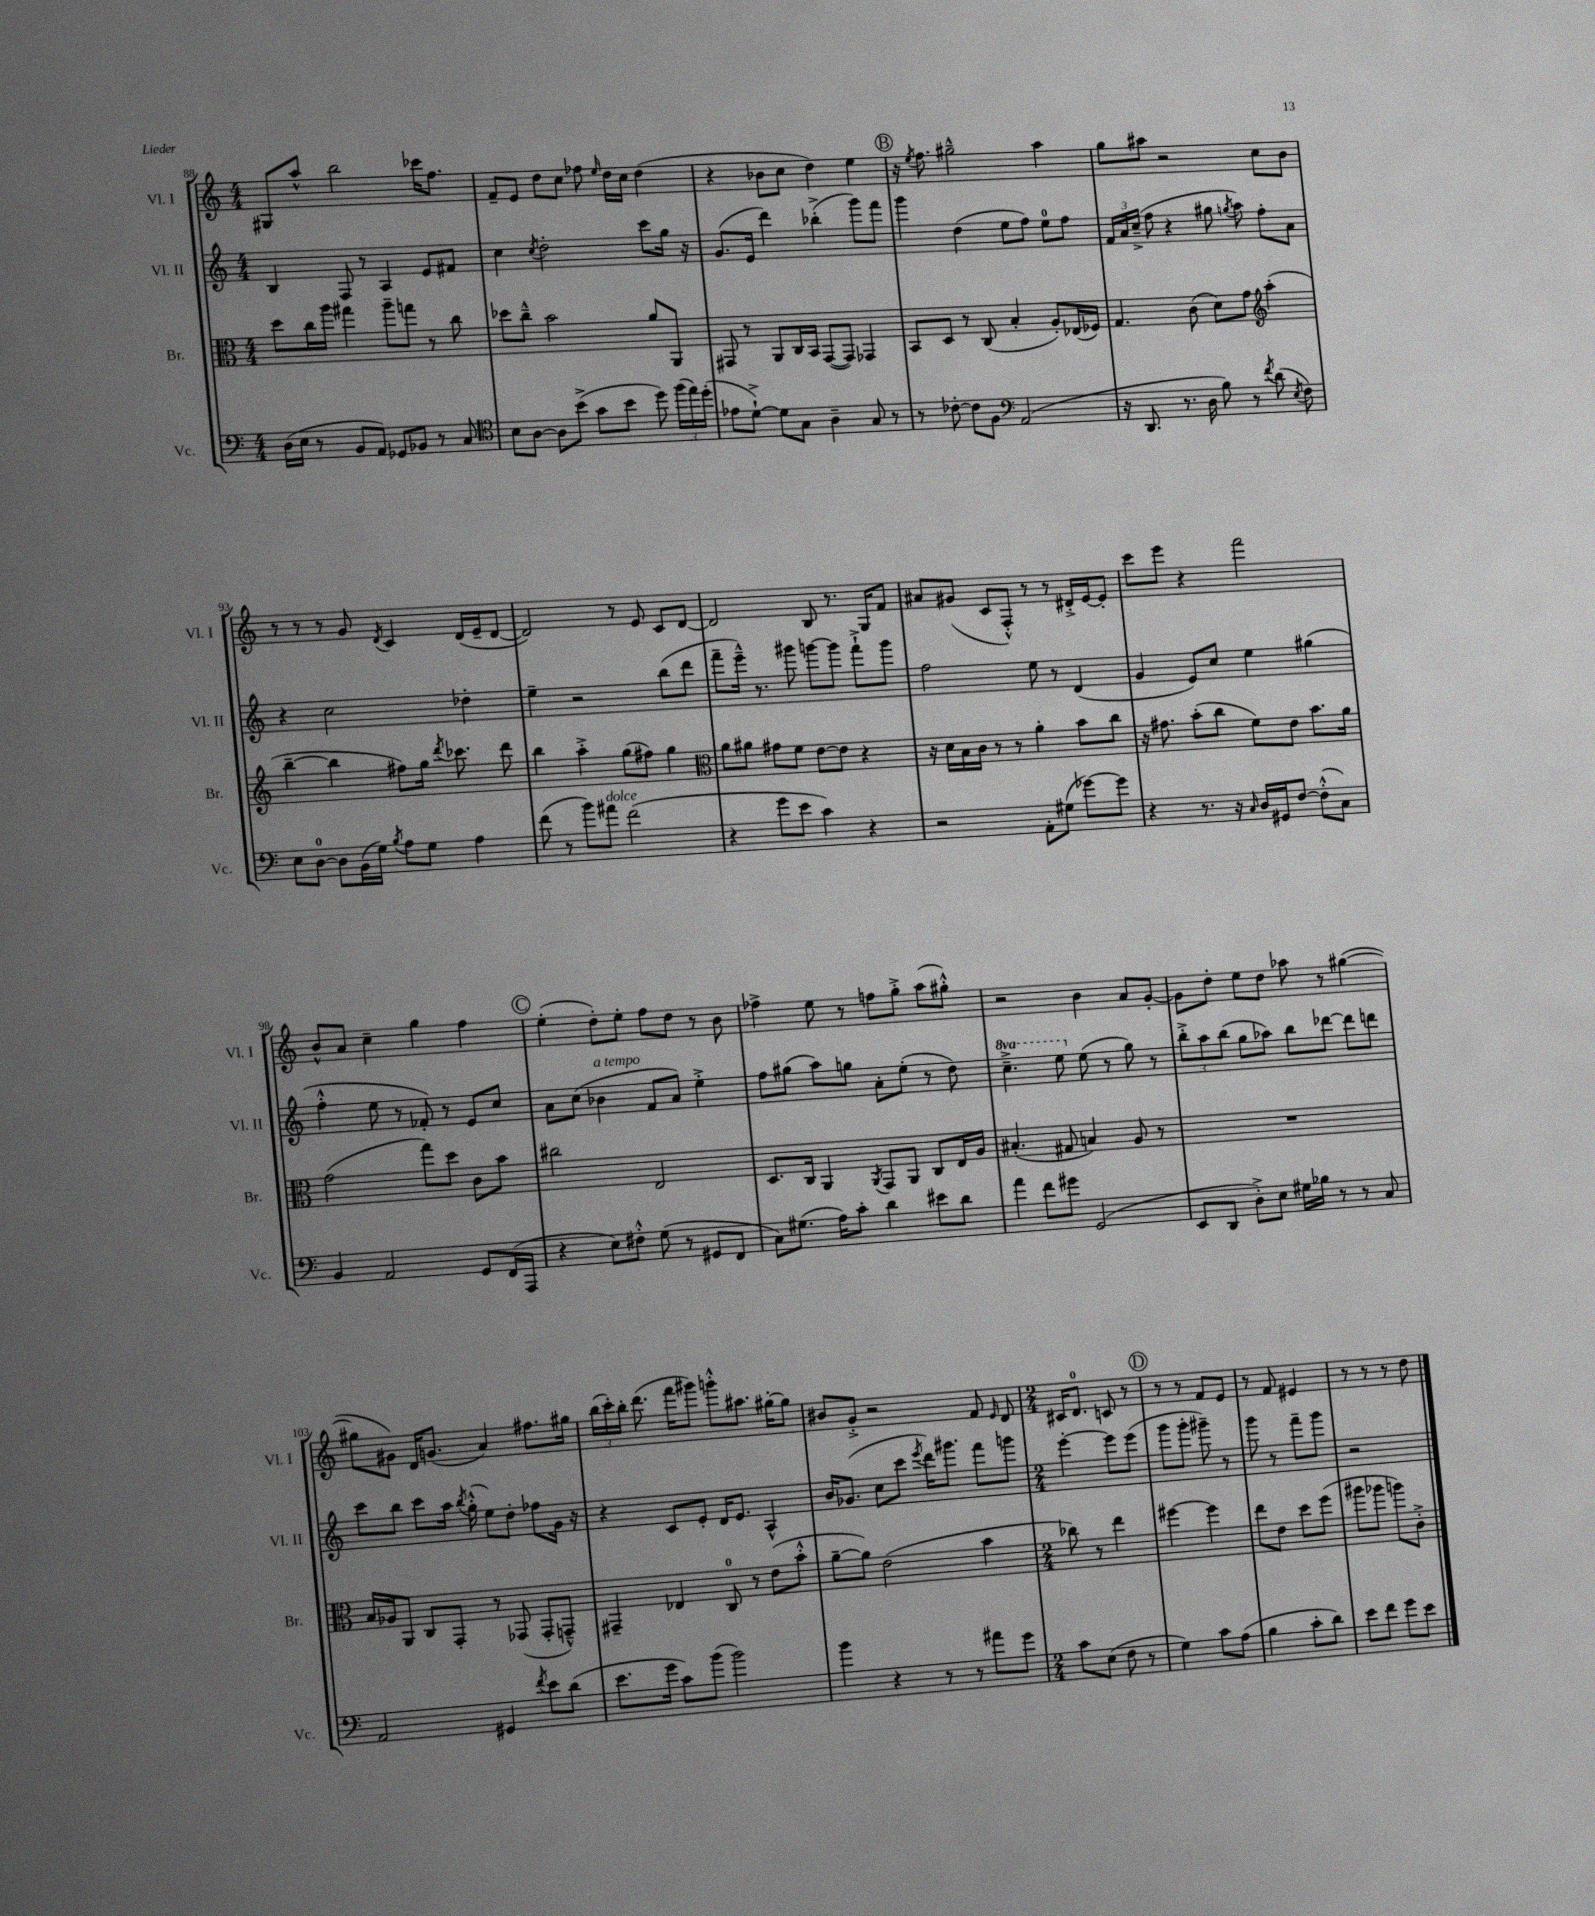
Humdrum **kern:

**kern	**kern	**kern	**kern
*staff4	*staff3	*staff2	*staff1
*clefF4	*clefC3	*clefG2	*clefG2
*k[]	*k[]	*k[]	*k[]
*M4/4	*M4/4	*M4/4	*M4/4
(16D\LL	8dd\L	4B/	8G#/L
16E\JJ	.	.	.
8r	16cc\L	.	8aa^^/J
.	16aa\JJ	.	.
8BB/L	4gg#\	8F/	2bb\
8AA/J)	.	8r	.
8GG-/L	8aa~\L	4A/	.
8BB-/J	8gg\J	.	.
8r	8r	8e/L	16ccc-\LK
.	.	.	8.ff\J
8C/	8cc\	8f#/J	.
=	=	=	=
*clefC4	*	*	*
8B\L	8dd-\L	4cc\	8f~/L
[8A\J	8cc~^^\J	.	8e/J
.	.	8qcc/	.
8A\]L	2b\	2dd'\	8dd\L
(8b^\J	.	.	8cc\J
8g\L	.	.	8ff-\
.	.	.	16qqee/
8b\J	.	.	16dd\LL
.	.	.	16cc\JJ
8dd\)	8a/L	8ccc\L	(4dd\
(24ff\LL	8AA/J	16gg\Jk	.
24ee\)	.	.	.
.	.	16r	.
(24dd'\JJ	.	.	.
=	=	=	=
8e-\L	8GG#/	(8.g/L	4r
[8d`^\J)	8r	.	.
.	.	16e/Jk	.
8d\]L	8AA/L	4ddd\)	8b-\L
8G\J	16C/L	.	8cc\J
.	16BB/JJ	.	.
4A~\	([8GG#/L	(4bb-'^\	4dd\)
.	8GG#/]J)	.	.
8G/	4GG-/	8ggg\L)	4ee\
8r	.	8fff\J	.
=	=	=	=
8r	8BB/L	4ggg\	16r
.	.	.	8qee/
.	.	.	8.ff\
[8c-'\	8D/J	.	.
8c-\]L	8r	(4dd\	2gg#~^^\
8F\J	(8C/	.	.
*clefF4	*	*	*
(2AA/	4B'/	8ee\L	.
.	.	8ff\J)	.
.	8A'/L)	8ee\L	4aa\
.	(16E-/L	8ff\J	.
.	16F-/JJ)	.	.
=	=	=	=
16r	4.G/	24f/LL	8gg\L
.	.	24a/	.
8.DD/	.	.	.
.	.	(24cc~^/JJ	.
.	.	8ff\	8aa#\J
8.r	.	4r	2r
.	(8c\	.	.
16D\	.	.	.
8B\)	8d\L)	8gg#\	.
.	.	8qgg/	.
8r	8g\J	8aa\)	.
*	*clefG2	*	*
8qf/	.	.	.
(8d\	(4aa'\	8ff'\L	8cc\L
8qE/	.	.	.
8F\)	.	8a\J	8b\J
=	=	=	=
8E\L	[4bb~\	4r	8r
[8D\J	.	.	8r
8D\]L	4bb\]	2cc\	8r
(16BB\L	.	.	8g/
16G\JJ)	.	.	.
8qB/	.	.	8qd/
8A\L	8ff#\L)	.	4c/
8G\J	16gg\Jk	.	.
.	8qddd/	.	.
.	8.ccc-\	.	.
4A\	.	4dd-'\	(16d/LL
.	.	.	16e~/J
.	8ddd\	.	[8d/J
=	=	=	=
(8f\	4bb\	4ee~\	2d/])
8r	.	.	.
8b\L)	4aa'^\	2r	.
8a#\J	.	.	.
(2f\	(8gg\L	.	8r
.	8ff#\J)	.	8e/
.	4gg\	(8bb\L	8c/L
.	.	8ddd\J	[8d/J
=	=	=	=
*	*clefC3	*	*
4r	8a\L	8fff~\L	2d/]
.	8a#\J	16eee~^^\Jk)	.
.	.	8.r	.
8g\L	8g#\L	.	.
8e\J	8f\J	8ggg#\	.
4c\)	[8e\L	[8ggg\L	8B/
.	8e\]J	8ggg\]J	8.r
4r	4r	8fff`^\L	.
.	.	.	16G/LK
.	.	8ggg\J	8f/J
=	=	=	=
2r	16r	2ff\	8a#/L
.	16d\LL	.	.
.	16B\	.	(8g#/J
.	16c\JJ	.	.
.	8r	.	8c/L
.	8r	.	8F'^^/J)
8AA'\L	4a'\	8ee\	8r
(8G#\J	.	8r	8r
[8g-\L)	8b\L	(4d/	16d#'^/LL
.	.	.	[16e/J
8g-\]J	8cc\J	.	8e'/]J
=	=	=	=
4r	16r	4g/	8ccc\L
.	8.g#\	.	.
.	.	.	8eee\J
8.r	(8b'\L	8e/L)	4r
.	8cc\J	8cc/J	.
16r	.	.	.
16qqC/	.	.	.
16D/LL	8f\L)	4ee\	2fff\
16GG#/J	.	.	.
[8F/J	8e\J	.	.
(8F'^^\]L	8.b\L	(4gg#\	.
8C\J)	.	.	.
.	16a\Jk	.	.
=	=	=	=
4BB/	(2g\	4ff'^^\	8b^^/L
.	.	.	8a/J
2AA/	.	8ee\	4cc~\
.	.	8r	.
.	8gg\L)	8f-'/)	4gg\
.	8dd\J	8r	.
8GG/L	8c\L	8e/L	4ff\
(16FF/L	8b\J	8cc/J	.
16AAA/JJ	.	.	.
=	=	=	=
4r	2cc#\	8a\L	(4ee'\
.	.	(8cc\J	.
8E\L)	.	4b-\	8dd'\L)
8F#'^^\J	.	.	8ee'\J
(8G\	2E/	8f/L	8ff\L
8r	.	8a/J)	8dd\J
8GG#/L	.	4ee'^\	8r
8FF/J	.	.	8b\
=	=	=	=
8C\L)	8.D/L	8ff\L	4ff-^\
(8.G#\J	.	(8gg#\J	.
.	16C/Jk	.	.
.	4AA/	8aa\L)	8ee\
16A\LK)	.	.	.
8c'\J	.	8gg\J	8r
.	8qAA/	.	.
4d\	8GG/L	8a'\L	8ff\L
.	8AA/J	(8ee'\J	8gg'^\J
8e#\L	8C/L	8r	(8aa\L
8d\J	16E/L	8dd\)	8gg#'^^\J)
.	16A/JJ	.	.
=	=	=	=
4a\	(4.B#'/	4.ccc~^\	2r
8f\L	.	.	.
8g#\J	8G#/	8eee\	.
(2GG/	4B/)	(8ee\	4b\
.	.	8r	.
.	8A/	8gg\)	8a/L
.	8r	8r	[8g'/J
=	=	=	=
8EE/L	1r	12bb'^\L	8g\]L
.	.	12aa\	.
8DD/J	.	.	8dd'\J
.	.	(12bb\J	.
8D'^\L)	.	8gg\L	8ee\L
8E\J	.	8aa-\J)	8dd\J
16G#\LL	.	8bb\L	8aa-\
16B-\JJ	.	.	.
8r	.	[8ddd-\J	8r
8r	.	8ddd-\]L	([4gg#\
8C/	.	8ddd\J	.
=	=	=	=
2AA/	16B/LL	8ccc\L	8gg#\]L
.	16A-/J	.	.
.	8AA/J	8bb\J	8g#\J)
.	8C/L	8ccc\L	16d/LK
.	.	.	(8.g/J
.	8GG'/J	16aa\Jk	.
.	.	8qbb/	.
.	.	(16gg'^^\	.
4GG#/	8r	8ee\L)	4a/)
.	(8GG-/	8dd'\J	.
8qf/	.	.	.
8e\L	8GG-'/L	8ff-\L	8.ff#\L
(8d\J	8GG~^^/J)	16g\Jk	.
.	.	16r	16gg#\Jk
=	=	=	=
8.e\L	4GG#~/	4r	(24bb\LL
.	.	.	24ccc'\)
.	.	.	24bb'\JJ
.	.	.	(8.ddd\
16g\Jk	.	.	.
8c\L)	4E-/	8c/L	.
.	.	.	16fff\LK
(8b\J	.	8e'/J	8ggg#\J)
2b\)	8C/	16d/LK	8ggg'^^\L
.	.	8.e/J	.
.	8r	.	8.aa#\J
.	(8e\L	4A^^/	.
.	.	.	[16gg#'\LK
.	8b'^^\J	.	8gg#\]J
=	=	=	=
4b\	[8a~\L	16b/LK	8b#/L
.	.	(8.g-/J	.
.	8a\]J)	.	8g'^/J
4r	(2e\	8cc\L	2r
.	.	8ccc\J	.
.	.	8qeee/	.
8r	.	16ddd\LK)	.
.	.	8.ggg#\J	.
8r	.	.	.
8a#\L	4b\	8fff\L	8f/
.	.	.	16qqe/
8g\J	.	8ggg\J	8d/
=	=	=	=
*M2/4	*M2/4	*M2/4	*M2/4
8c\L	8cc-\)	[4eee'\	16c#/LK
.	.	.	8.d/J
(8E\J	8r	.	.
8F\	4ee\	8eee\]L	8c/
8r	.	(8eee\J	8r
=	=	=	=
4G\)	[4ff#\	8ggg\L	8r
.	.	8ggg'\J	8r
8c\L	4ff#\]	8ggg#~\)	8f/L
(8A\J	.	8r	8e/J
=	=	=	=
4B\	8ee\L	8ggg\	8r
.	8e\J	8r	8f/
8c'\L	8dd\L	8fff~\L	4e#/
8d\J)	(8ff\J	8ggg\J	.
=	=	=	=
8e\L	8aa#\L	2r	8r
8f\J	8aa-\J	.	8r
8g\L	8aa\L)	.	8r
8e\J	8c'^\J	.	8dd\
==	==	==	==
*-	*-	*-	*-
